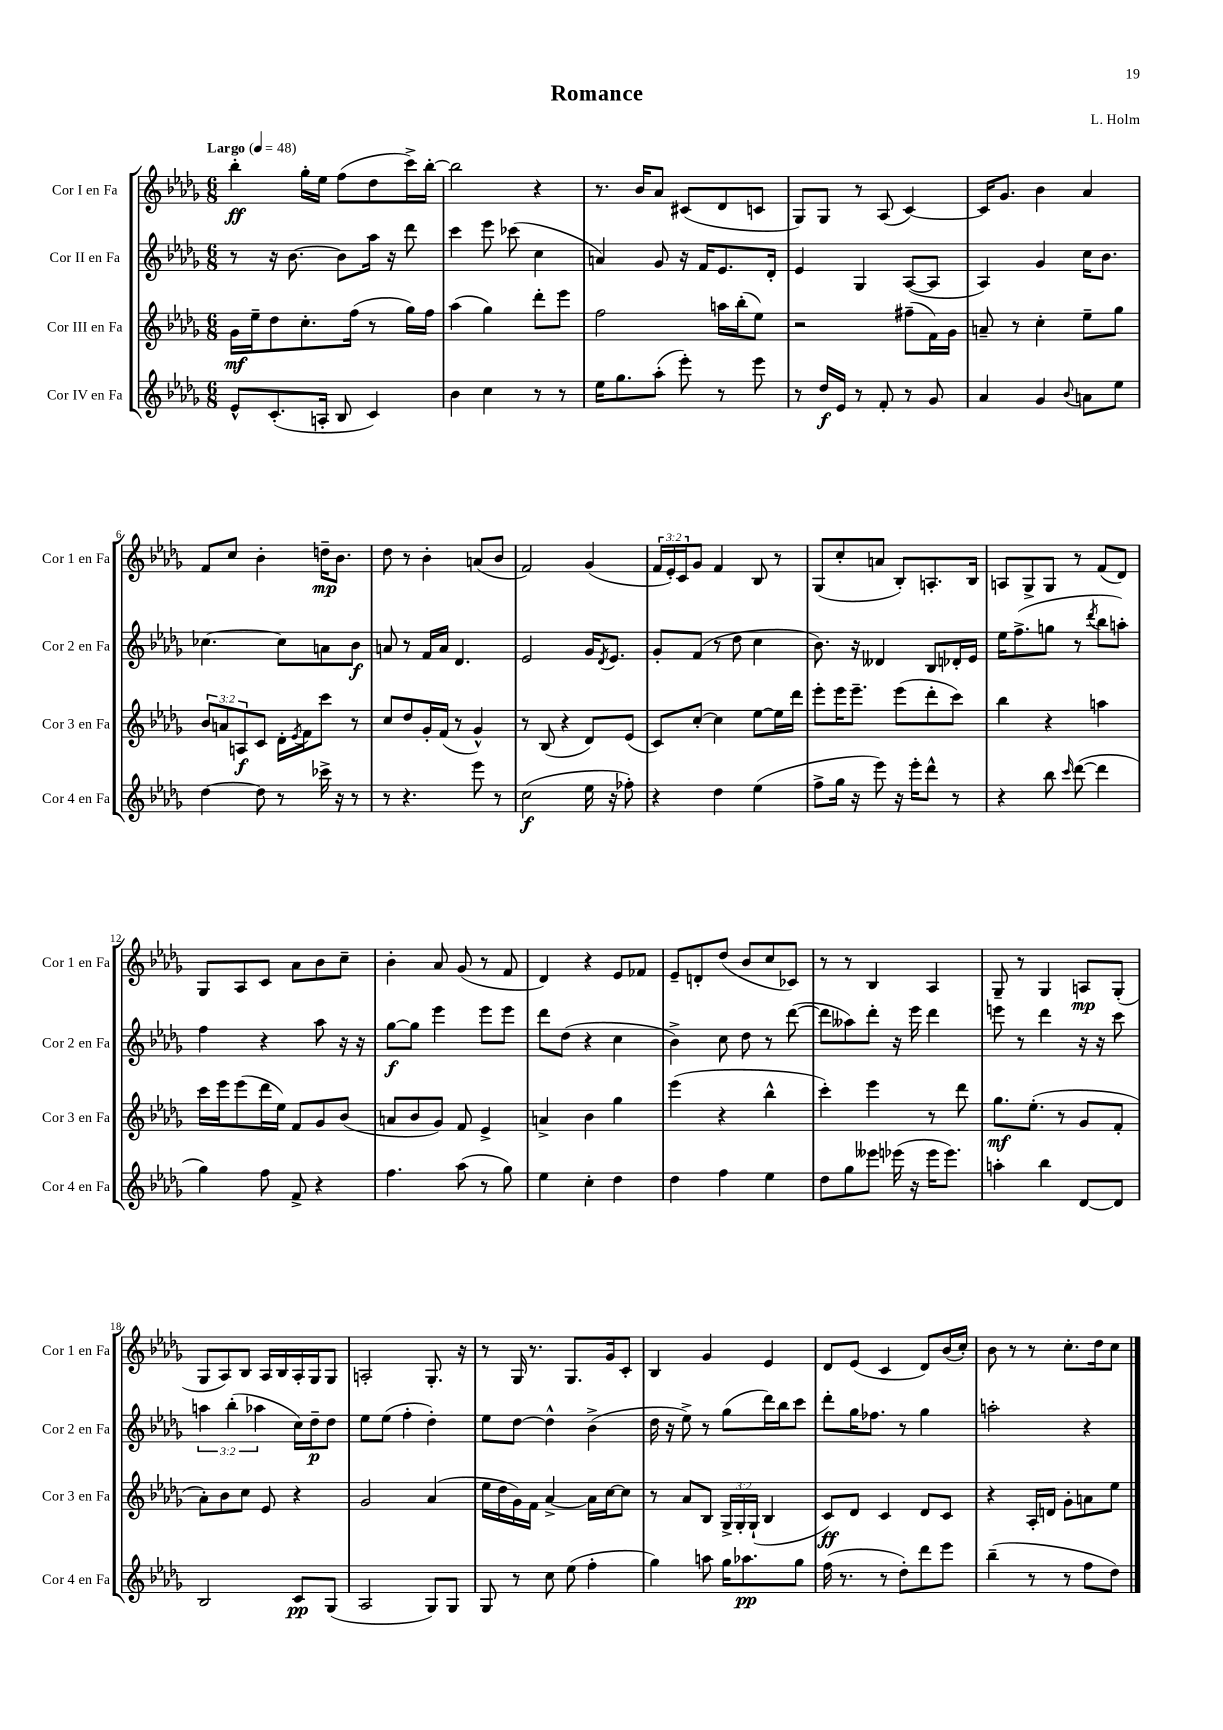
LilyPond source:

\header { title = "Romance" composer = "L. Holm" }
<<
\new StaffGroup <<
\new Staff = "s0" \with { instrumentName = "Cor I en Fa" shortInstrumentName = "Cor 1 en Fa" } {
    \clef treble \key des \major \numericTimeSignature \time 6/8 \override Staff.TupletNumber.text = #tuplet-number::calc-fraction-text \tempo "Largo" 4 = 48
    bes''4-.\ff ges''16-. ees''16 f''8( des''8 c'''16->) bes''16~-. |
    bes''2 r4 |
    r8. bes'16 aes'8 cis'8( des'8 c'8 |
    ges8) ges8 r8 aes8( c'4~) |
    c'16 ges'8. bes'4 aes'4 |
    f'8 c''8 bes'4-. d''16--\mp bes'8. |
    des''8 r8 bes'4-. a'8( bes'8 |
    f'2) ges'4( |
    \tuplet 3/2 { f'16 ees'16-.) c'16 } ges'8 f'4 bes8 r8 |
    ges8( c''8-. a'8 bes8-.) a8.-. bes16 |
    a8 ges8-> ges8 r8 f'8( des'8) |
    ges8 aes8 c'8 aes'8 bes'8 c''8-- |
    bes'4-. aes'8 ges'8( r8 f'8 |
    des'4) r4 ees'8 fes'8 |
    ees'8-- d'8-. des''8( bes'8 c''8 ces'8) |
    r8 r8 bes4 aes4 |
    ges8-- r8 ges4 a8\mp ges8-.( |
    ges8 aes8) bes8 aes16 bes16 aes16-. ges16 ges8 |
    a2-. ges8.-. r16 |
    r8 ges16 r8. ges8. ges'16 c'8-. |
    bes4 ges'4 ees'4 |
    des'8 ees'8( c'4 des'8) bes'16( c''16-.) |
    bes'8 r8 r8 c''8.-. des''16 c''8 \bar "|." |
}
\new Staff = "s1" \with { instrumentName = "Cor II en Fa" shortInstrumentName = "Cor 2 en Fa" } {
    \clef treble \key des \major \numericTimeSignature \time 6/8 \override Staff.TupletNumber.text = #tuplet-number::calc-fraction-text
    r8 r16 bes'8.~ bes'8 aes''16 r16 des'''8 |
    c'''4 ees'''8 ces'''8( c''4 |
    a'4) ges'8 r16 f'16 ees'8. des'16-. |
    ees'4 ges4 aes8~( aes8 |
    aes4) ges'4 c''16 bes'8. |
    ces''4.~ ces''8 a'8 bes'8\f |
    a'8 r8 f'16 a'16 des'4. |
    ees'2 ges'16 \acciaccatura { des'8 } ees'8. |
    ges'8-. f'8( r8 des''8 c''4 |
    bes'8.) r16 deses'4 bes8 des'16-. ees'16 |
    ees''16 f''8.->( g''8 r8 \acciaccatura { des'''8 } bes''8 a''8-.) |
    f''4 r4 aes''8 r16 r16 |
    ges''8~\f ges''8 ees'''4 ees'''8 ees'''8 |
    des'''8 des''8( r4 c''4 |
    bes'4->) c''8 des''8 r8 des'''8~( |
    des'''8 aeses''8) des'''8-. r16 ees'''16 des'''4 |
    e'''8 r8 des'''4 r16 r16 c'''8 |
    \tuplet 3/2 { a''4 bes''4-.( aes''4 } c''16) des''16--\p des''8 |
    ees''8 ees''8( f''4-. des''4-.) |
    ees''8 des''8~ des''4-^ bes'4->( |
    des''16 r16 ees''8->) r8 ges''8( des'''16) bes''16 c'''8 |
    des'''8-. ges''16 fes''8. r8 ges''4 |
    a''2-. r4 \bar "|." |
}
\new Staff = "s2" \with { instrumentName = "Cor III en Fa" shortInstrumentName = "Cor 3 en Fa" } {
    \clef treble \key des \major \numericTimeSignature \time 6/8 \override Staff.TupletNumber.text = #tuplet-number::calc-fraction-text
    ges'16\mf ees''16-- des''8 c''8.-. f''16( r8 ges''16) f''16 |
    aes''4( ges''4) des'''8-. ees'''8 |
    f''2 a''16 bes''16-.( ees''8) |
    r2 fis''8--( f'16) ges'16 |
    a'8-- r8 c''4-. ees''8-- ges''8 |
    \tuplet 3/2 { bes'8 a'8 a8\f } c'8 des'16-. \acciaccatura { ees'8 } f'16 c'''8 r8 |
    c''8 des''8 ges'16-. f'16( r8 ges'4-^) |
    r8 bes8( r4 des'8) ees'8( |
    c'8) c''8~-. c''4 ees''8~ ees''16 des'''16 |
    ees'''8-. ees'''16 ees'''8.-- ees'''8( des'''8-. c'''8) |
    bes''4 r4 a''4 |
    c'''16 ees'''16 ees'''8( des'''16 ees''16) f'8 ges'8 bes'8( |
    a'8 bes'8 ges'8) f'8 ees'4-> |
    a'4-> bes'4 ges''4 |
    ees'''4( r4 bes''4-^ |
    c'''4-.) ees'''4 r8 des'''8 |
    ges''8.\mf ees''8.-.( r8 ges'8 f'8-. |
    aes'8-.) bes'8 c''8 ees'8 r4 |
    ges'2 aes'4( |
    ees''16 des''16 ges'16) f'16 aes'4~-> aes'16 c''16~ c''8 |
    r8 aes'8 bes8 \tuplet 3/2 { ges16-> ges16-. ges16-!( } bes4 |
    c'8\ff) des'8 c'4 des'8 c'8 |
    r4 aes16-. d'16 ges'8-. a'8 ees''8 \bar "|." |
}
\new Staff = "s3" \with { instrumentName = "Cor IV en Fa" shortInstrumentName = "Cor 4 en Fa" } {
    \clef treble \key des \major \numericTimeSignature \time 6/8
    ees'8-^ c'8.-.( a16-. bes8 c'4) |
    bes'4 c''4 r8 r8 |
    ees''16 ges''8. aes''8-.( ees'''8-.) r8 ees'''8 |
    r8 des''16\f ees'16 r8 f'8-. r8 ges'8 |
    aes'4 ges'4 \appoggiatura { bes'8 } a'8 ees''8 |
    des''4~ des''8 r8 ces'''16-> r16 r8 |
    r8 r4. ees'''8 r8 |
    c''2\f( ees''16 r16 fes''8-.) |
    r4 des''4 ees''4( |
    f''8-> ges''16 r16 ees'''8) r16 ees'''16-. des'''8-^ r8 |
    r4 bes''8 \grace { c'''16 } des'''8~( des'''4 |
    ges''4) f''8 f'8-> r4 |
    f''4. aes''8( r8 ges''8) |
    ees''4 c''4-. des''4 |
    des''4 f''4 ees''4 |
    des''8 ges''8 eeses'''8 ees'''16( r16 ees'''16 ees'''8.) |
    a''4-. bes''4 des'8~ des'8 |
    bes2 c'8\pp ges8( |
    aes2 ges8) ges8 |
    ges8 r8 c''8 ees''8( f''4-. |
    ges''4) a''8 ges''16 aes''8.\pp ges''8 |
    f''16( r8. r8 des''8-.) des'''8 ees'''8 |
    bes''4--( r8 r8 f''8 des''8) \bar "|." |
}
>>
>>
